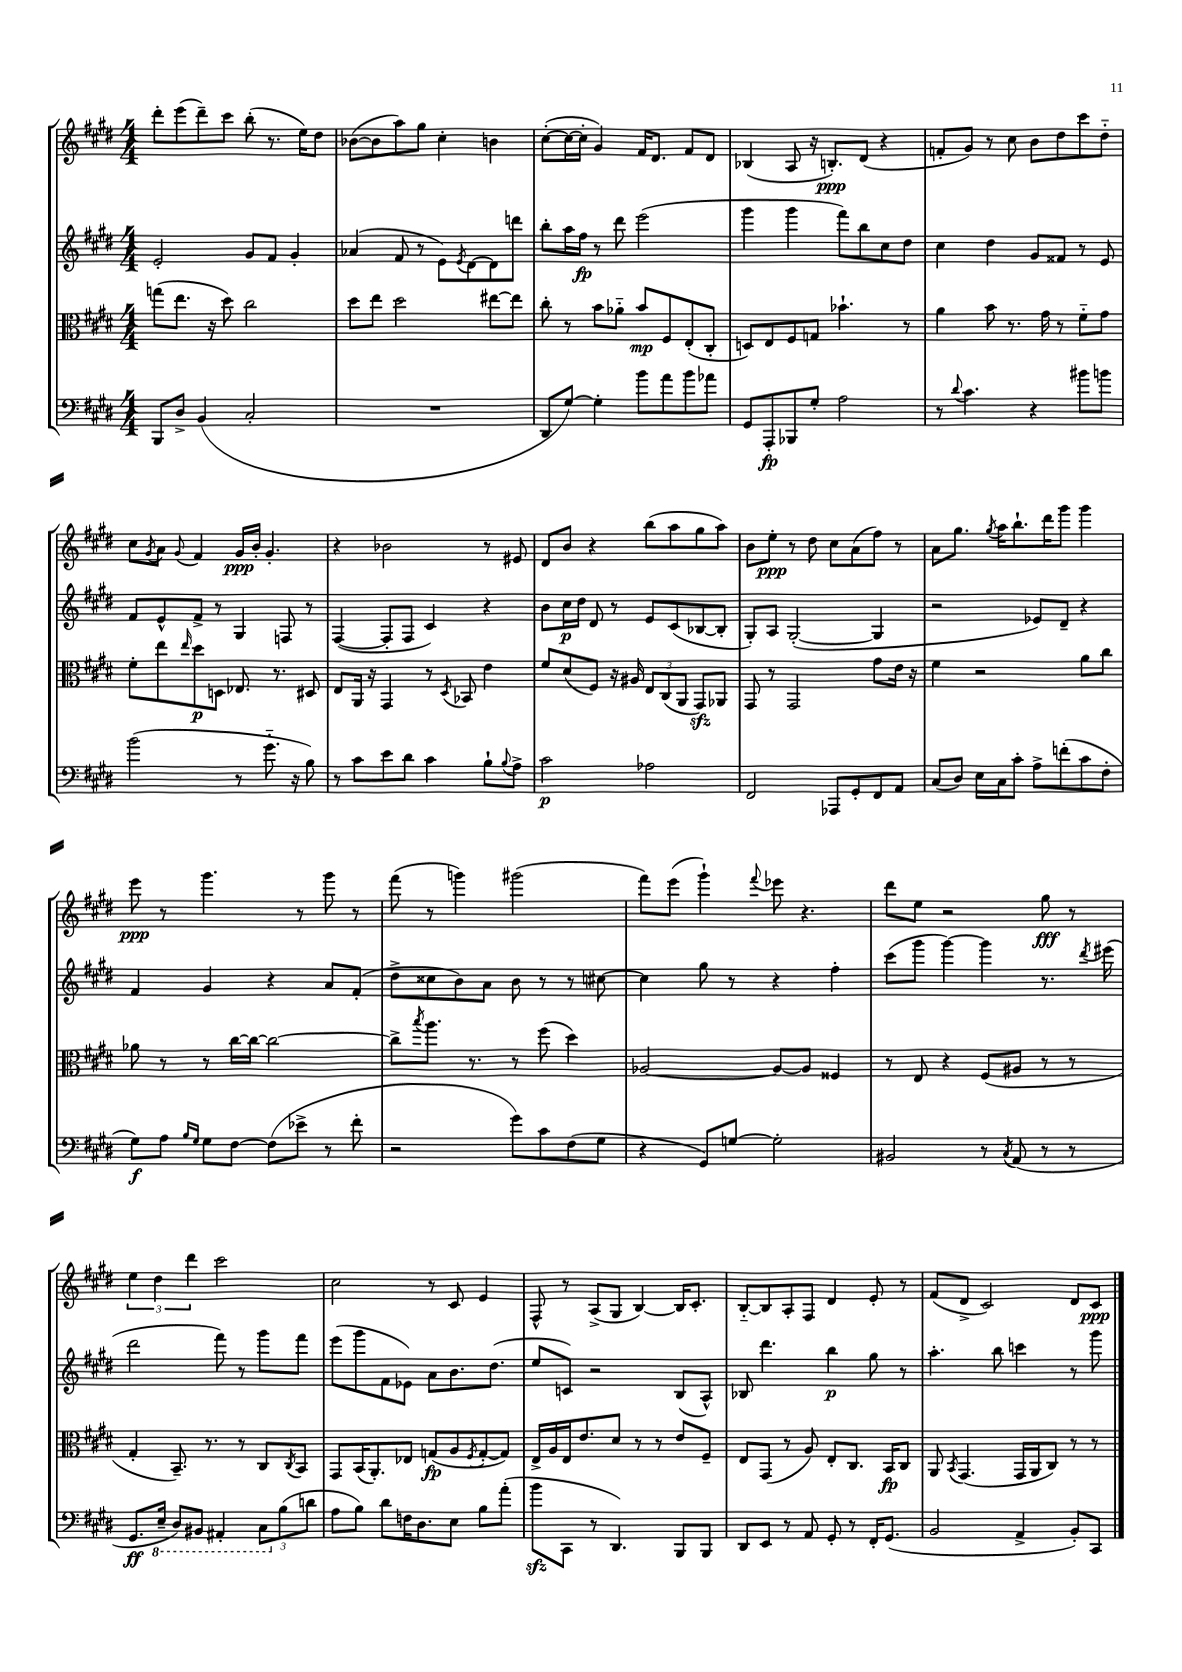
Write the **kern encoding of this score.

**kern	**kern	**kern	**kern
*staff4	*staff3	*staff2	*staff1
*clefF4	*clefC3	*clefG2	*clefG2
*k[f#c#g#d#]	*k[f#c#g#d#]	*k[f#c#g#d#]	*k[f#c#g#d#]
*M4/4	*M4/4	*M4/4	*M4/4
8BBB	(8gg	2e'	8ddd#'
8D#^	8.ee	.	(8eee
(4BB	.	.	8ddd#~)
.	16r	.	.
.	8dd#)	.	8ccc#
2C#'	2cc#	8g#	(8bb'
.	.	8f#	8.r
.	.	4g#'	.
.	.	.	16ee)
.	.	.	8dd#
=	=	=	=
1r	8dd#	(4a-	([8b-
.	8ee	.	8b-]
.	2dd#	8f#	8aa)
.	.	8r	8gg#
.	.	8e)	4cc#'
.	.	8qe	.
.	.	[8d#	.
.	[8ee#	8d#]	4b
.	8ee#]	8ddd	.
=	=	=	=
8DD#	8cc#'	8bb'	([8cc#'
[8G#)	8r	16aa	16cc#_
.	.	16ff#	16cc#']
4G#']	8b	8r	4g#)
.	8a-'~	8ddd#	.
8b	8b	(2eee	16f#
.	.	.	8.d#
8a	8F#	.	.
8b	(8E'	.	8f#
8a-	8C#'	.	8d#
=	=	=	=
8GG#	8D)	4ggg#	(4B-
8AAA'	8E	.	.
8BBB-	8F#	4ggg#	8A
8G#'	8G	.	16r
.	.	.	8.B')
2A	4.b-`	8fff#)	.
.	.	8bb	(8d#
.	.	8cc#	4r
.	8r	8dd#	.
=	=	=	=
8r	4a	4cc#	8f'
8qqd#	.	.	.
4.c#	.	.	8g#)
.	8b	4dd#	8r
.	8.r	.	8cc#
4r	.	8g#	8b
.	16g#	.	.
.	8r	8f##	8dd#
8b#	8f#'~	8r	8ccc#
8b	8g#	8e	8dd#'~
=	=	=	=
(2b	8f#'	8f#	8cc#
.	.	.	8qg#
.	8ee	8e^^	8a
.	16qqee	.	8qqg#
.	8dd#	8f#^	4f#
.	8D	8r	.
8r	8.E-	4G#	16g#
.	.	.	16b'
8.g#'~	.	.	4.g#'
.	8.r	.	.
.	.	8F	.
16r	.	.	.
8B)	8D#	8r	.
=	=	=	=
8r	8E	([4F#	4r
8c#	16AA	.	.
.	16r	.	.
8e	4GG#	8F#']	2b-
8d#	.	8F#	.
4c#	8r	4c#)	.
.	8qD#	.	.
.	8BB-	.	.
8B`	4e	4r	8r
8qqB	.	.	.
8A^	.	.	8e#
=	=	=	=
2c#	8f#	8b	8d#
.	(8d#	16cc#	8b
.	.	16dd#	.
.	8F#)	8d#	4r
.	16r	8r	.
.	16A#	.	.
2A-	12E	8e	(8bb
.	(12C#	.	.
.	.	(8c#	8aa
.	12AA	.	.
.	8GG#)	[8B-	8gg#
.	8AA-	8B-']	8aa)
=	=	=	=
2FF#	8GG#	8G#')	8b
.	8r	8A	8ee'
.	2GG#	([2G#'	8r
.	.	.	8dd#
8AAA-	.	.	8cc#
8GG#'	.	.	(8a
8FF#	8g#	4G#]	8ff#)
8AA	16e	.	8r
.	16r	.	.
=	=	=	=
(8C#	4f#	2r	8a
8D#)	.	.	8.gg#
16E	2r	.	.
.	.	.	8qgg#
16C#	.	.	16aa
8c#'	.	.	8.bb`
8A^	.	8e-)	.
.	.	.	16ddd#
(8f'	.	8d#~	8ggg#
8c#	8a	4r	4ggg#
8F#'	8cc#	.	.
=	=	=	=
8G#)	8a-	4f#	8eee
8A	8r	.	8r
16qqB	.	.	.
16qqG#	.	.	.
8G#	8r	4g#	4.ggg#
[8F#	[16cc#	.	.
.	16cc#_	.	.
(8F#]	2cc#_	4r	.
8e-^	.	.	8r
8r	.	8a	8ggg#
8f#'	.	(8f#'	8r
=	=	=	=
2r	8cc#^]	8dd#^	(8fff#
.	8qbb	.	.
.	8.aa	8cc##	8r
.	.	8b)	4ggg)
.	8.r	.	.
.	.	8a	.
8g#)	8r	8b	(2ggg#
8c#	(8ff#	8r	.
(8F#	4dd#)	8r	.
8G#	.	[8cc#	.
=	=	=	=
4r	[2A-	4cc#]	8fff#)
.	.	.	(8eee
8GG#)	.	8gg#	4ggg#`)
[8G	.	8r	.
.	.	.	8qqfff#
2G']	8A-_	4r	8eee-
.	8A-]	.	4.r
.	4F##	4ff#'	.
=	=	=	=
2BB#	8r	(8ccc#	8ddd#
.	8E	8ggg#	8ee
.	4r	[4ggg#)	2r
8r	(8F#	4ggg#]	.
8qC#	.	.	.
(8AA	8A#	.	.
8r	8r	8.r	8gg#
8r	8r	.	8r
.	.	8qddd#	.
.	.	(16eee#	.
=	=	=	=
8.GG#	4G#'	2ddd#	6ee
.	.	.	6dd#
16EE~	.	.	.
8DD#)	8.BB~)	.	.
.	.	.	6ddd#
8BBB#	.	.	.
.	8.r	.	.
4AAA#'	.	8fff#)	2ccc#
.	8r	8r	.
12CC#	8C#	8ggg#	.
(12B	.	.	.
.	8qC#	.	.
.	8BB	8fff#	.
12d	.	.	.
=	=	=	=
8A	8GG#	(8eee	2cc#
8B)	(16BB	8ggg#	.
.	8.AA')	.	.
8d#	.	8f#	.
16F	8E-	8e-)	.
8.D#	.	.	.
.	(8G	8a	8r
8E	8A	8.b	8c#
.	8qF#	.	.
8B	[8G'	.	4e
.	.	(8.dd#	.
(8a'	8G])	.	.
=	=	=	=
8b	16E^	8ee	8F#^^
.	16A	.	.
8CC#	16E	8c)	8r
.	8.e	.	.
8r	.	2r	(8A^
4.DD#)	8d#	.	8G#
.	8r	.	[4B)
.	8r	.	.
8BBB	8e	(8B	16B]
.	.	.	8.c#'
8BBB	8F#~	8A^^)	.
=	=	=	=
8DD#	8E	8B-	[8B'~
8EE	(8GG#	4.ddd#	8B]
8r	8r	.	8A'
8AA	8A)	.	8F#
8GG#'	8E'	4bb	4d#
8r	8.C#	.	.
16FF#'	.	8gg#	8e'
(8.GG#	16BB	.	.
.	8C#	8r	8r
=	=	=	=
2BB	8AA	4.aa'	(8f#
.	8qBB	.	.
.	(4.GG#	.	8d#^
.	.	.	2c#)
.	.	8bb	.
4AA^	16GG#	4ccc	.
.	16AA	.	.
.	8C#)	.	.
8BB')	8r	8r	8d#
8CC#	8r	8ggg#	8c#
==	==	==	==
*-	*-	*-	*-
